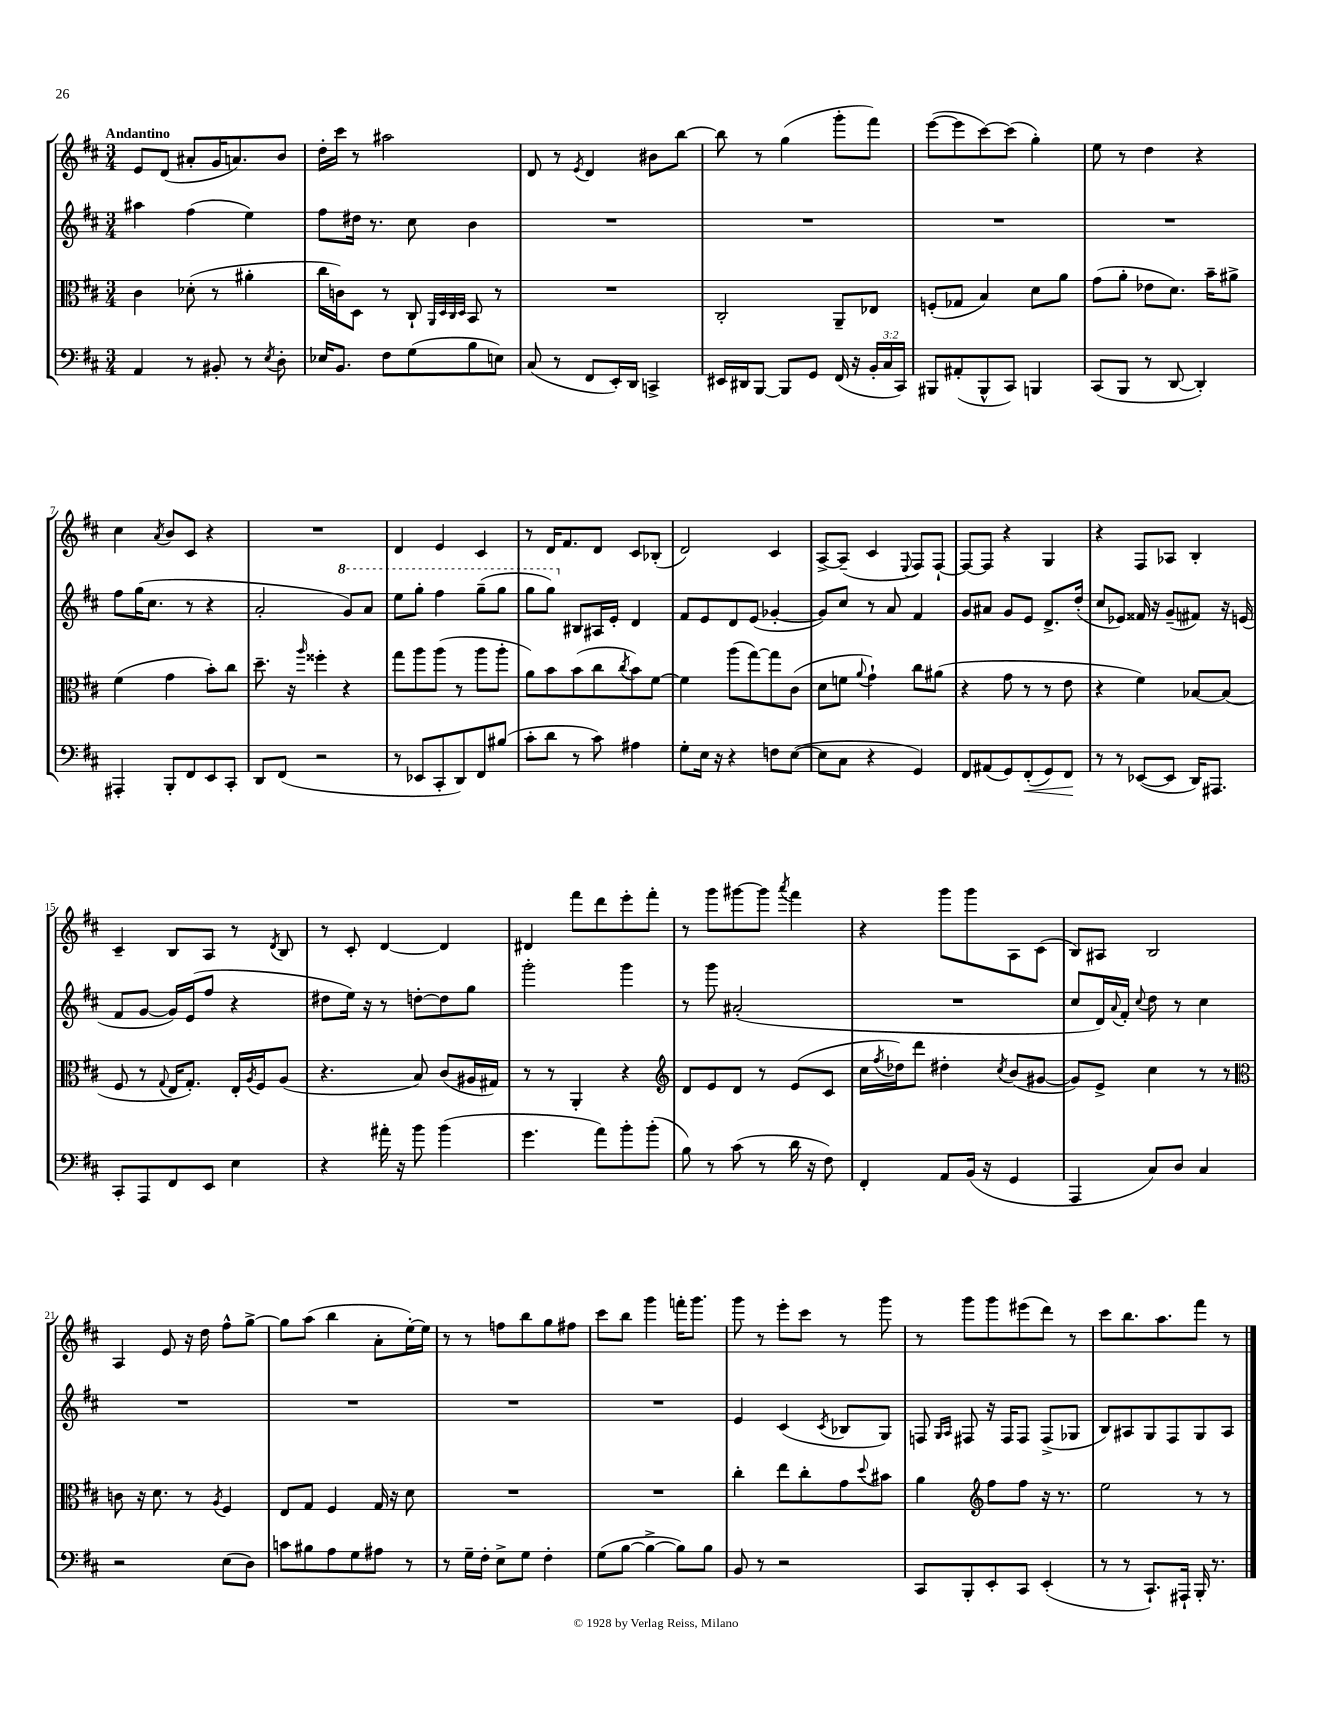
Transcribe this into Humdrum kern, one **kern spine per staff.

**kern	**kern	**kern	**kern
*staff4	*staff3	*staff2	*staff1
*clefF4	*clefC3	*clefG2	*clefG2
*k[f#c#]	*k[f#c#]	*k[f#c#]	*k[f#c#]
*M3/4	*M3/4	*M3/4	*M3/4
4AA	4c#	4aa#	8e
.	.	.	(8d
8r	(8d-'	(4ff#	8a#'
8BB#'	8r	.	16g
.	.	.	8.a)
8r	4a#'	4ee)	.
8qE	.	.	.
8D'	.	.	8b
=	=	=	=
16E-	16cc#	8ff#	16dd'
8.BB	16c)	.	16ccc#
.	8D	16dd#	8r
.	.	8.r	.
8F#	8r	.	2aa#
(8G	8C#`	8cc#	.
.	32qqAA	.	.
.	32qqD	.	.
.	32qqC#	.	.
.	32qqD	.	.
8B	8BB	4b	.
8E)	8r	.	.
=	=	=	=
(8C#	2.r	2.r	8d
8r	.	.	8r
.	.	.	8qe
8FF#	.	.	4d
16EE')	.	.	.
16DD	.	.	.
4CC^	.	.	8b#
.	.	.	[8bb
=	=	=	=
16EE#	2C#'	2.r	8bb]
16DD#	.	.	.
[8BBB	.	.	8r
8BBB]	.	.	(4gg
8GG	.	.	.
(16FF#	8AA~	.	8ggg'
16r	.	.	.
24BB'	8E-	.	8fff#)
24C#	.	.	.
24CC#)	.	.	.
=	=	=	=
8BBB#	(8F'	2.r	([8eee
(8AA#'	8G-	.	8eee]
8BBB#^^	4B)	.	[8ccc#)
8CC#)	.	.	(8ccc#]
4BBB	8d	.	4gg')
.	8a	.	.
=	=	=	=
(8CC#	(8g	2.r	8ee
8BBB	8a'	.	8r
8r	8e-	.	4dd
[8DD	8.d)	.	.
4DD'])	.	.	4r
.	16b~	.	.
.	8a#^	.	.
=	=	=	=
4AAA#'	(4f#	8ff#	4cc#
.	.	(16gg	.
.	.	8.cc#	.
.	.	.	8qa
8BBB'	4g	.	8b
8FF#	.	8r	8c#
8EE	8b')	4r	4r
8CC#'	8cc#	.	.
=	=	=	=
8DD	8.dd~	2a'	2.r
(8FF#	.	.	.
.	16r	.	.
.	16qqaa	.	.
2r	4ff##'	.	.
.	4r	8gg)	.
.	.	8aa	.
=	=	=	=
8r	8gg	8eee	4d
8EE-	8aa	8ggg'	.
8CC#'	(8aa	4fff#	4e
8DD)	8r	.	.
8FF#	8aa	(8ggg~	4c#
(8B#	8aa'	8ggg	.
=	=	=	=
8c#'	8a)	8ggg	8r
8d	8b	8ggg)	16d
.	.	.	8.f#
8r	(8b	8B#	.
8c#)	8cc#	16A#	8d
.	.	16e'	.
.	8qcc#	.	.
4A#	8b)	4d	8c#
.	[8f#	.	(8B-'
=	=	=	=
8G'	4f#]	8f#	2d)
16E	.	8e	.
16r	.	.	.
4r	(8aa	8d	.
.	[8gg)	(8e	.
8F	8gg]	[4g-'	4c#
([8E	(8c#	.	.
=	=	=	=
8E]	8d	8g-])	[8A^
8C#	8f	8cc#	(8A~]
.	8qqa	.	.
4r	4g`)	8r	4c#
.	.	8a	.
.	.	.	8qqE
4GG)	8cc#	4f#	8F#)
.	(8a#	.	[8F#`
=	=	=	=
8FF#	4r	8g	8F#_
(8AA#	.	8a#	8F#]
8GG)	8g	8g	4r
(8FF#'	8r	8e	.
8GG)	8r	8.d^	4G
8FF#	8e	.	.
.	.	(16dd'	.
=	=	=	=
8r	4r	8cc#	4r
8r	.	8e-)	.
([8EE-	4f#)	16f##	8F#
.	.	16r	.
8EE-]	.	(8g~	8A-
16DD)	[8B-	8f#)	4B'
8.AAA#	.	.	.
.	(8B-]	16r	.
.	.	(16e	.
=	=	=	=
8CC#'	8F#	8f#	4c#~
8AAA	8r	[8g	.
.	8qqG	.	.
8FF#	16E	16g])	8B
.	8.G')	(16e	.
8EE	.	8ff#	8A
4E	16E'	4r	8r
.	8qA	.	.
.	16F#	.	.
.	.	.	8qd
.	(8A	.	8B
=	=	=	=
4r	4.r	8dd#	8r
.	.	16ee)	8c#'
.	.	16r	.
16a#'	.	8r	[4d
16r	.	.	.
8b	8B)	[8dd'	.
(4b	(8c#	8dd]	4d]
.	16A#	8gg	.
.	16G#)	.	.
=	=	=	=
4.g	8r	2ggg'	4d#
.	8r	.	.
.	4AA'	.	8fff#
8a)	.	.	8ddd
8b'	4r	4ggg	8eee'
(8b'	.	.	8fff#'
=	=	=	=
*	*clefG2	*	*
8B)	8d	8r	8r
8r	8e	8ggg	8ggg
(8c#	8d	(2a#'	[8ggg#
8r	8r	.	8ggg#]
.	.	.	8qaaa
16d	(8e	.	4fff#
16r	.	.	.
8F#)	8c#	.	.
=	=	=	=
4FF#'	16cc#	2.r	4r
.	8qff#	.	.
.	16dd-)	.	.
.	8ddd	.	.
8AA	4dd#'	.	8ggg
(16BB	.	.	8ggg
16r	.	.	.
.	8qcc#	.	.
4GG	(8b	.	8A
.	[8g#	.	(8c#
=	=	=	=
4AAA	8g#])	8cc#	8B)
.	8e^	16d)	8A#
.	.	8qqa	.
.	.	16f#'	.
.	.	8qqcc#	.
8C#)	4cc#	8dd	2B
8D	.	8r	.
4C#	8r	4cc#	.
.	8r	.	.
=	=	=	=
*	*clefC3	*	*
2r	8c	2.r	4A
.	16r	.	.
.	8.d	.	.
.	.	.	8e
.	8r	.	16r
.	.	.	16dd
.	8qA	.	.
(8E	4F#	.	8ff#^^
8D)	.	.	[8gg^
=	=	=	=
8c	8E	2.r	8gg]
8B#	8G	.	(8aa
8A	4F#	.	4bb
8G	.	.	.
8A#	16G	.	8a'
.	16r	.	.
8r	8d	.	[16ee')
.	.	.	16ee]
=	=	=	=
8r	2.r	2.r	8r
16G~	.	.	8r
16F#'	.	.	.
8E^	.	.	8ff
8G	.	.	8bb
4F#'	.	.	8gg
.	.	.	8ff#
=	=	=	=
(8G	2.r	2.r	8ccc#
[8B	.	.	8bb
4B^_	.	.	4ggg
8B])	.	.	16fff'
.	.	.	8.ggg
8B	.	.	.
=	=	=	=
8BB	4cc#'	4e	8ggg
8r	.	.	8r
2r	8ee	(4c#	8eee'
.	8cc#'	.	8ccc#
.	.	8qc#	.
.	8g	8B-	8r
.	8qqdd	.	.
.	8b#	8G)	8ggg
=	=	=	=
8CC#	4a	8F	8r
.	.	16qqG	.
.	.	16qqA	.
8BBB'	.	8F#	8ggg
*	*clefG2	*	*
8EE'	8ff#	16r	8ggg
.	.	16F#	.
8CC#	8ff#	8F#	(8eee#
(4EE'	16r	(8F#^	8ddd)
.	8.r	.	.
.	.	8G-	8r
=	=	=	=
8r	2ee	8B)	8ccc#
8r	.	8A#	8.bb
8.CC#`)	.	8G	.
.	.	.	8.aa
.	.	8F#	.
16AAA#`	.	.	.
16BBB'	8r	8G	8fff#
8.r	.	.	.
.	8r	8A#	8r
==	==	==	==
*-	*-	*-	*-
